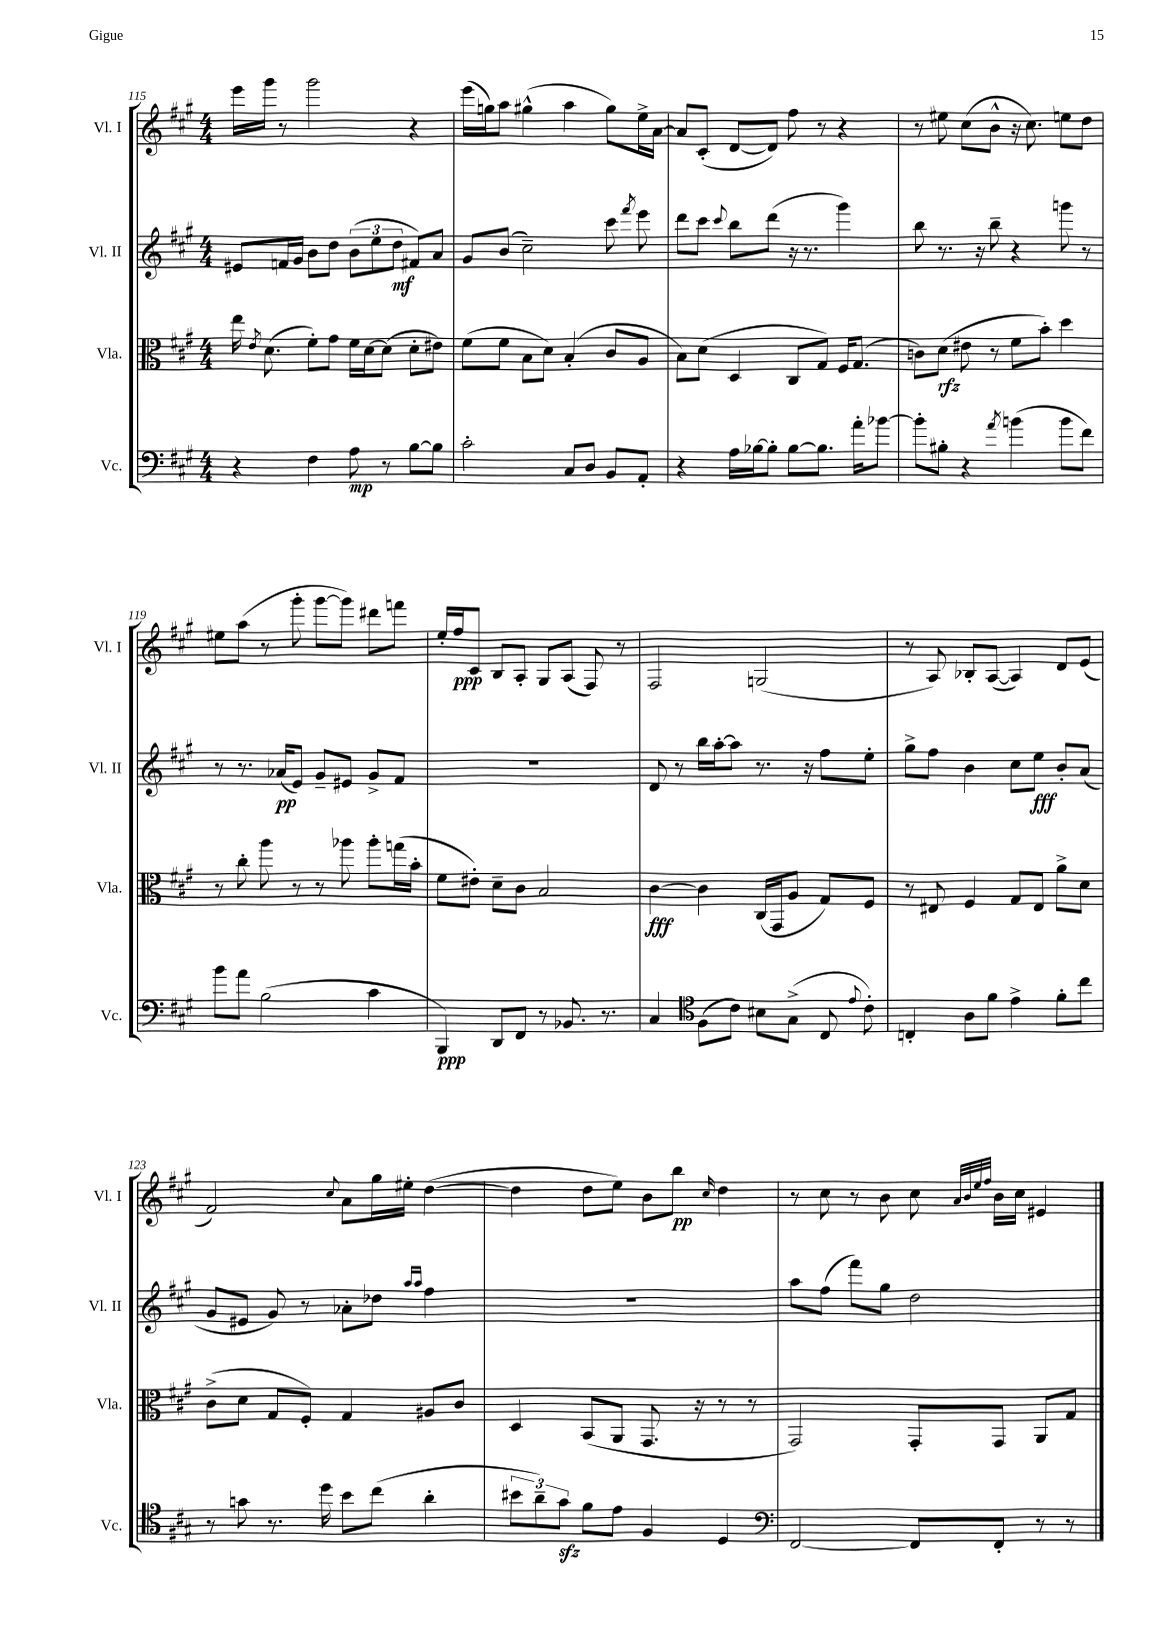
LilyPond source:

<<
\new StaffGroup <<
\new Staff = "s0" \with { instrumentName = "Vl. I" shortInstrumentName = "Vl. I" } {
    \clef treble \key a \major \numericTimeSignature \time 4/4
    \autoBeamOff e'''16[ gis'''16] r8 gis'''2 r4 |
    e'''16[( g''16) a''8] gis''4-^( a''4 gis''8[) e''16-> a'16]~ |
    a'8[ cis'8]-.( d'8[~ d'8]) fis''8 r8 r4 |
    r8 eis''8 cis''8[( b'8]-^ r16 cis''8.) e''8[ d''8] |
    eis''8[ a''8]( r8 gis'''8-. gis'''8[~ gis'''8]) dis'''8[ f'''8] |
    e''16[-. fis''16\ppp cis'8] b8[ a8]-. gis8[ a8]( fis8) r8 |
    fis2 g2( |
    r8 a8) bes8[-. a8]~( a4) d'8[ e'8]( |
    fis'2) \appoggiatura { cis''8 } a'8[ gis''16 eis''16]-. d''4~( |
    d''4 d''8[ e''8]) b'8[ b''8]\pp \grace { cis''16 } d''4 |
    r8 cis''8 r8 b'8 cis''8 \grace { a'32[ b'32 e''32 fis''32] } b'16[ cis''16] eis'4 \bar "|." |
}
\new Staff = "s1" \with { instrumentName = "Vl. II" shortInstrumentName = "Vl. II" } {
    \clef treble \key a \major \numericTimeSignature \time 4/4
    \autoBeamOff eis'8[ f'16 gis'16] b'8[ d''8] \tuplet 3/2 { b'8[( e''8 d''8]\mf } fis'8[) a'8] |
    gis'8[ b'8]( cis''2--) cis'''8 \acciaccatura { fis'''8 } e'''8 |
    d'''8[ cis'''8] \appoggiatura { cis'''8 } b''8[ d'''8]( r16 r8. gis'''4) |
    b''8 r8. r16 b''8-- r4 g'''8 r8 |
    r8 r8. aes'16[\pp( e'8]) gis'8[-- eis'8] gis'8[-> fis'8] |
    R1 |
    d'8 r8 b''16[ a''16~-. a''8] r8. r16 fis''8[ e''8]-. |
    gis''8[-> fis''8] b'4 cis''8[ e''8]\fff b'8[-. a'8]( |
    gis'8[ eis'8] gis'8) r8 aes'8[-. des''8] \grace { a''16[ a''16] } fis''4 |
    R1 |
    a''8[ fis''8]( fis'''8[) gis''8] d''2 \bar "|." |
}
\new Staff = "s2" \with { instrumentName = "Vla." shortInstrumentName = "Vla." } {
    \clef alto \key a \major \numericTimeSignature \time 4/4
    \autoBeamOff e''16 \acciaccatura { e'8 } d'8.( fis'8[-.) gis'8] fis'16[ d'16~ d'8]( d'8[-. eis'8]) |
    fis'8[( fis'8] b8[ d'8]) b4-.( cis'8[ a8] |
    b8[) d'8]( d4 cis8[ gis8]) fis16[ gis8.]( |
    c'8[) d'8]\rfz( eis'8 r8 fis'8[ b'8]-.) d''4 |
    r8 cis''8-. a''8 r8 r8 aes''8 aes''8[-. g''16( b'16]-. |
    fis'8[ eis'8]-.) d'8[-- cis'8] b2 |
    cis'4~\fff cis'4 cis16[( gis,16 a8] gis8[) fis8] |
    r8 eis8 fis4 gis8[ eis8] a'8[-> d'8] |
    cis'8[->( d'8] gis8[ fis8]-.) gis4 ais8[ cis'8] |
    d4 b,8[( a,8] gis,8. r16 r8 r8 |
    gis,2) gis,8[-. gis,8] a,8[ gis8] \bar "|." |
}
\new Staff = "s3" \with { instrumentName = "Vc." shortInstrumentName = "Vc." } {
    \clef bass \key a \major \numericTimeSignature \time 4/4
    \autoBeamOff r4 fis4 a8\mp r8 b8[~ b8] |
    cis'2-. cis8[ d8] b,8[ a,8]-. |
    r4 a16[ bes16~ bes8]-. bes8[~ bes8.] a'16[-. bes'8]~ |
    bes'8[-. bis8]-. r4 \acciaccatura { a'8 } b'4( b'8[ fis'8]) |
    b'8[ a'8] b2( cis'4 |
    b,,4\ppp) d,8[ fis,8] r8 bes,8. r8. |
    cis4 \clef tenor fis8[( cis'8]) bis8[ gis8]->( cis8 \appoggiatura { e'8 } cis'8-.) |
    c4-. a8[ fis'8] e'4-> fis'8[-. cis''8] |
    r8 g'8 r8. d''16 b'8[ cis''8]( a'4-. |
    \tuplet 3/2 { bis'8[ a'8--) gis'8]\sfz } fis'8[ e'8] fis4 d4 |
    \clef bass fis,2~ fis,8[ fis,8]-. r8 r8 \bar "|." |
}
>>
>>
\layout { \context { \Score currentBarNumber = #115 } }
